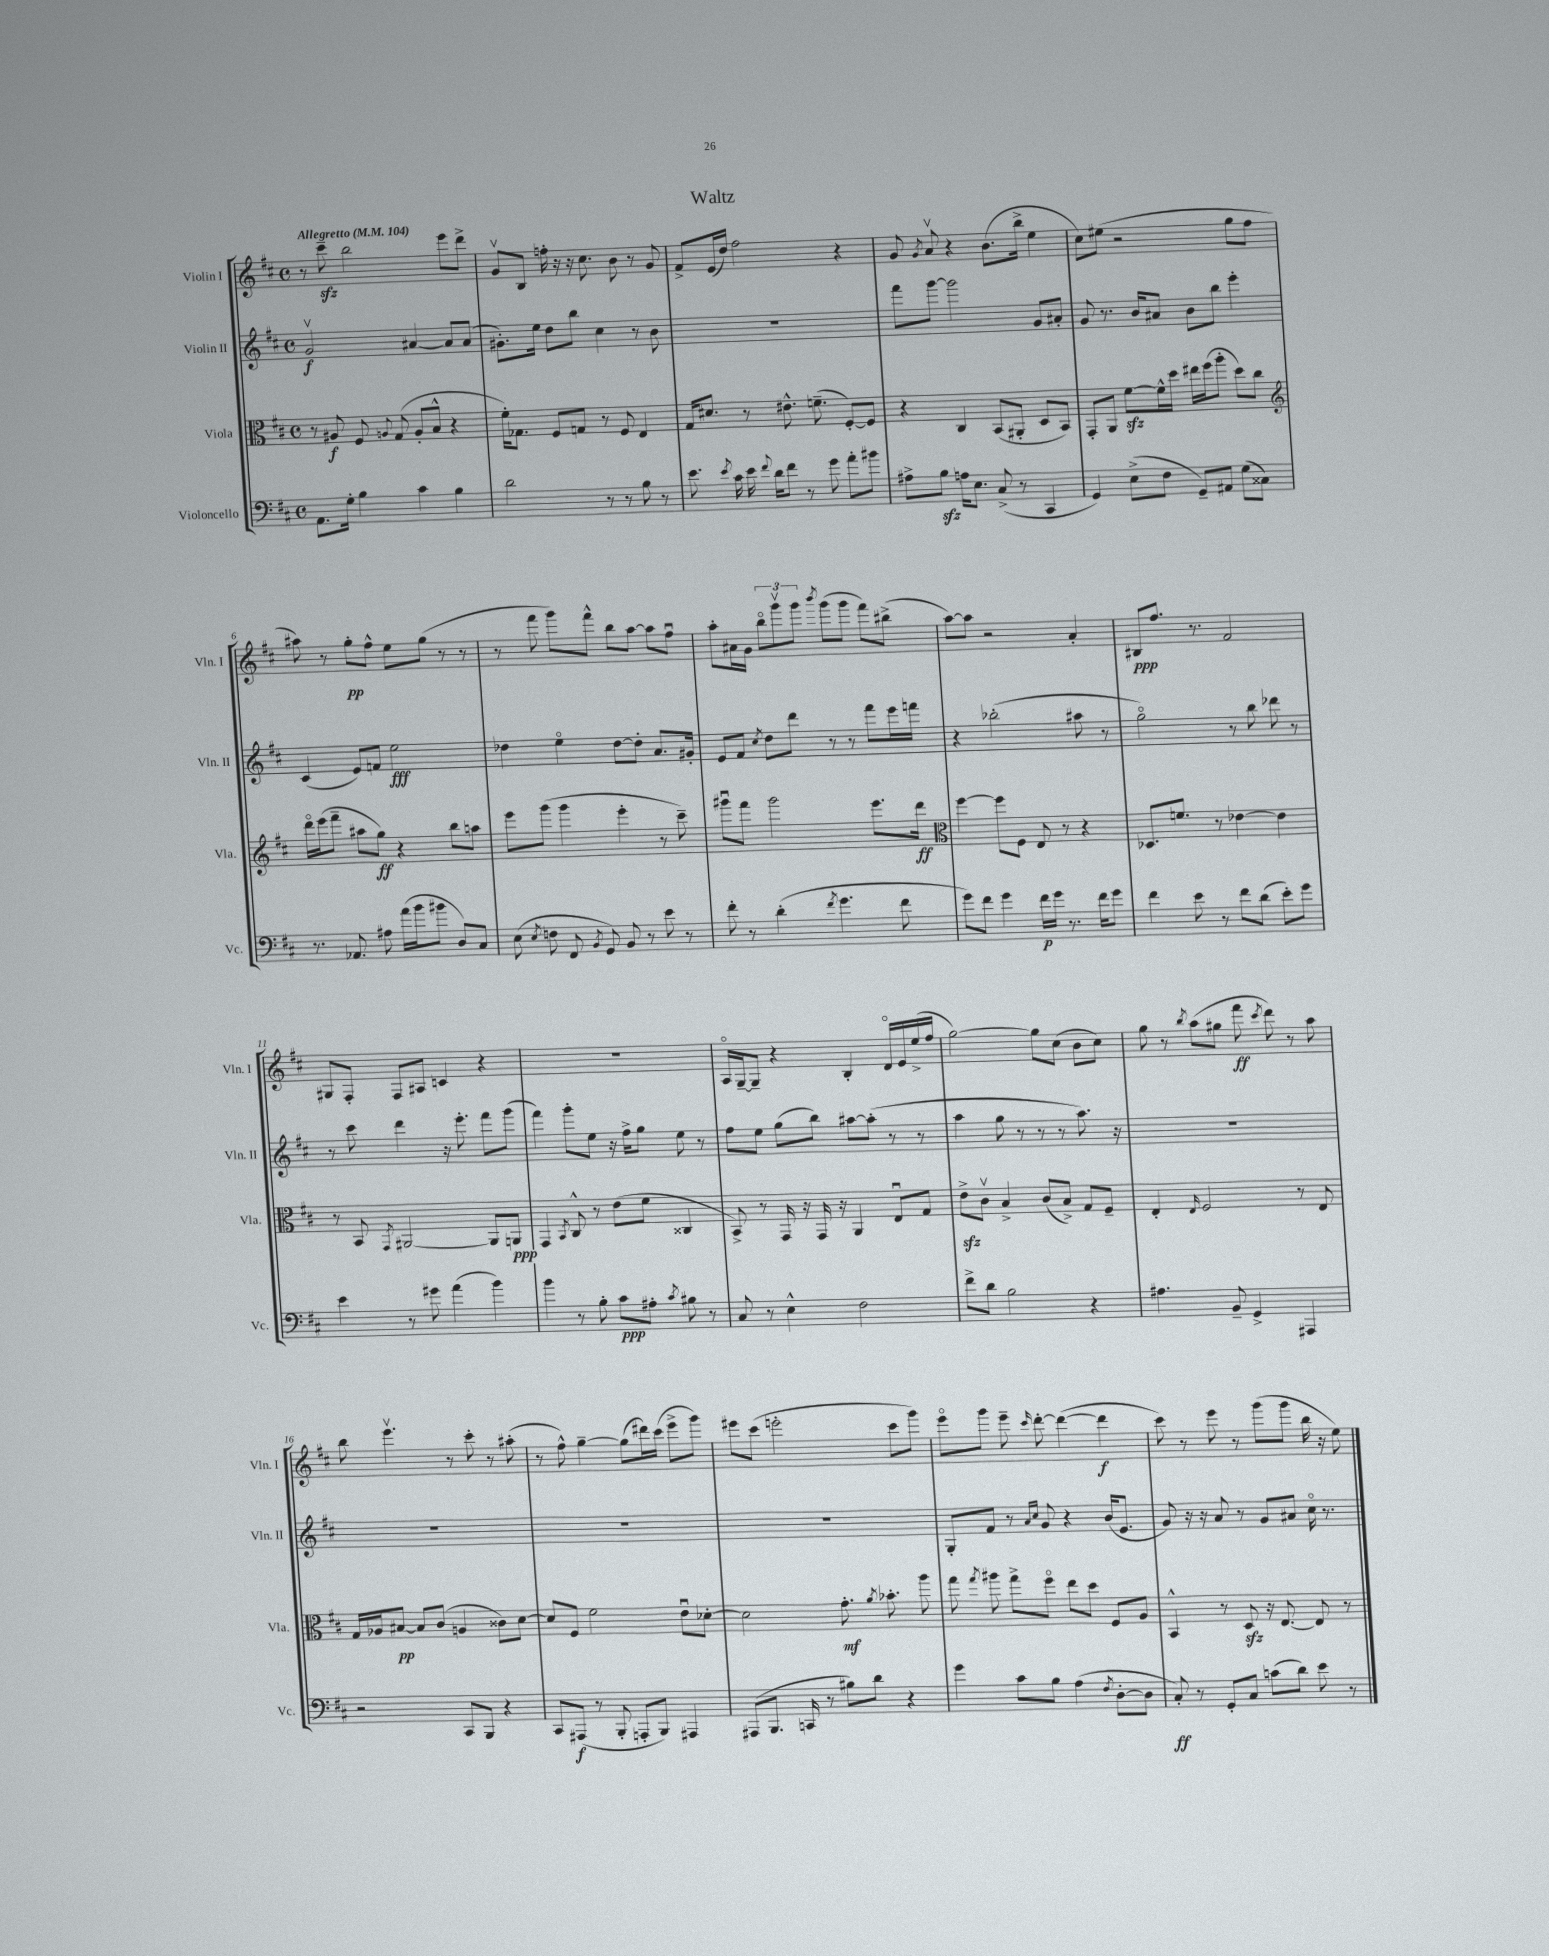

**kern	**kern	**kern	**kern
*staff4	*staff3	*staff2	*staff1
*clefF4	*clefC3	*clefG2	*clefG2
*k[f#c#]	*k[f#c#]	*k[f#c#]	*k[f#c#]
*M4/4	*M4/4	*M4/4	*M4/4
*met(c)	*met(c)	*met(c)	*met(c)
*MM104	*MM104	*MM104	*MM104
8.AA	8r	2gv	8r
.	8A#	.	8ccc#~
16G'	.	.	.
4B	8F#	.	2bb
.	8qqA	.	.
.	(8G	.	.
4c#	8A'	[4a#	.
.	8B^^	.	.
4B	4r	8a#]	8eee
.	.	(8a#	8ddd^
=	=	=	=
2d	16f#')	8.g#')	8gv
.	8.G-	.	.
.	.	.	8B
.	.	16ee	.
.	8F#	8dd	16ff'
.	.	.	16r
.	8G	8bb	16r
.	.	.	8.cc#
8r	8r	4cc#	.
8r	8F#	.	8b
8B	4E	8r	8r
8r	.	8b	8g
=	=	=	=
8.e	16G	1r	8f#^
.	8.d#	.	.
.	.	.	(16e
8qe	.	.	.
16c#	.	.	16dd)
16e	8r	.	2ff#
8qqf#	.	.	.
16d	.	.	.
8f#	8.e#^^	.	.
8r	.	.	.
.	(8.f~	.	.
8g	.	.	.
8a'	[8F#')	.	4r
8b#	8F#]	.	.
=	=	=	=
8A#^	4r	8fff#	8g
.	.	.	8qg
8B	.	[8ggg	8av
16A	4C#	2ggg]	4r
8.E	.	.	.
(8C#^	(8BB	.	(8.b
8r	8AA#'	.	.
.	.	.	16bb^
4CC#	8D	8g	4ee
.	8BB)	8a#'	.
=	=	=	=
4GG)	8GG'	8g	8cc#)
.	8AA	8.r	(8ee#
(8E^	[8f#	.	2r
.	.	16b	.
8F#	16f#^^]	8a#	.
.	16dd	.	.
8GG~)	16ee#	8b	.
.	(16ff#	.	.
8AA#	8aa'	8bb	.
(8G	8dd)	4eee'	8gg
8C##)	8cc#	.	8ff#
=	=	=	=
*	*clefG2	*	*
8.r	16dddo	(4c#	8aa#)
.	(16eee	.	.
.	8fff#~	.	8r
8.AA-	.	.	.
.	8aa#	8e)	8gg'
8A#	8gg)	8f	8ff#^^
(16a	4r	2ee	8ee
16b	.	.	.
8b#	.	.	(8gg
8D)	8bb	.	8r
8C#	8aa	.	8r
=	=	=	=
(8E	8eee	4dd-	8r
8qE	.	.	.
8F	(8ggg	.	8fff#
8FF#	4ggg	4eeo	8ggg)
8qBB	.	.	.
8GG)	.	.	8fff#^^
8BB	4eee'	[8dd-	8bb
8r	.	8dd-']	[8aa
8e	8r	8.a	8aa]
8r	8ccc#~)	.	8ff#u
.	.	16g#'	.
=	=	=	=
8f#'	8ggg#u	8e	8aa'
8r	8fff#	8f#	16a#
.	.	.	16g
.	.	8qcc#	.
(4d'	2ggg#	8dd	12bbo
.	.	.	12gggv
.	.	8ddd	.
.	.	.	12ggg
8qf#	.	.	8qbbb
4.g	.	8r	(8ggg
.	.	8r	8ggg
.	8.eee	8fff#	8fff#)
8f#	.	16eee	(8bb#^
.	16ddd	16fff	.
=	=	=	=
*	*clefC3	*	*
8g)	[4ff#	4r	[8aa)
8f#	.	.	8aa]
4g	8ff#]	(2bb-'	2r
.	8F#	.	.
16f#	8E	.	.
16g	.	.	.
8.r	8r	.	.
.	4r	8aa#	4a'
16f#	.	.	.
8g	.	8r	.
=	=	=	=
4f#	8.D-	2ggo)	8B#
.	.	.	8.ff#
.	8.f	.	.
8e	.	.	.
.	.	.	8.r
8r	8r	.	.
8f#	[4e-	8r	2f#
(8d	.	8bb	.
8e')	4e-]	8ddd-	.
8g	.	8r	.
=	=	=	=
4e	8r	8r	8G#
.	8BB	8ccc#	8F#'
.	8qGG	.	.
8r	[2AA#	4ddd	8F#
8g#	.	.	8A#
(4a	.	16r	4c
.	.	8.eee'	.
4b)	8AA#]	8fff#	4r
.	8AA	(8ggg	.
=	=	=	=
4b	4GG	4fff#)	1r
.	8qBB	.	.
8r	8C#^^	8ggg'	.
8B'	8r	8ee	.
8c#	(8e	16r	.
.	.	16ff#^	.
8A#'	8f#	8gg	.
8qc#	.	.	.
8B#	4C##	8ee	.
8r	.	8r	.
=	=	=	=
8C#	8BB^)	8ff#	16Ao
.	.	.	[16G~
8r	8r	8ee	8G~]
4E^^	16GG	(8gg	4r
.	16r	.	.
.	16GG	8bb)	.
.	16r	.	.
2F#	4AA	[8aa#	4B'
.	.	(8aa#']	.
.	8Eu	8r	16do
.	.	.	16e
.	8G	8r	(16ee^
.	.	.	16ff#
=	=	=	=
8f#^	8e^	4aa	[2gg)
8d	8c#v	.	.
2B	4B^	8gg	.
.	.	8r	.
.	(8c#	8r	8gg]
.	8B^)	8r	(8cc#
4r	8G	8.aa)	8b
.	8F#~	.	8cc#)
.	.	16r	.
=	=	=	=
4.A#	4E'	1r	8gg
.	.	.	8r
.	16qqE	.	8qbb
.	2F#	.	(8aa
8BB~	.	.	8gg#
4GG^	.	.	8fff#
.	.	.	8qccc#
.	.	.	8ddd)
4AAA#	8r	.	8r
.	8E	.	8aa
=	=	=	=
2r	16G	1r	8bb
.	16A-	.	.
.	[8B#	.	4.eeev
.	8B#]	.	.
.	(8c#	.	.
8CC#	4A	.	8r
8BBB	.	.	8ccc#'
4r	8c##)	.	8r
.	[8d	.	(8aa#'
=	=	=	=
8CC#	8d]	1r	8r
(8AAA#	8F#	.	8ff#^^)
8r	2f#	.	[4gg~
8BBB'	.	.	.
8AAA'	.	.	(8gg]
8BBB)	.	.	16ddd#)
.	.	.	(16ccc#
4AAA#	8eu	.	8eee^
.	[8d-'	.	8ggg)
=	=	=	=
(8AAA#	2d-]	1r	8eee#
8.BBB	.	.	(8ccc#
.	.	.	2eee'
16CC	.	.	.
8r	.	.	.
8B#)	8.g'	.	.
8d	.	.	.
.	8qa	.	.
.	8.b-'	.	.
4r	.	.	8ccc#
.	8aa	.	8ggg)
=	=	=	=
4g	8gg	8G'	8eeeo
.	8qgg	.	.
.	8aa#	8f#	8ggg
8c#	8gg^	8r	8eee~
.	.	16qqa	.
.	.	16qqcc#	16qqccc#
8B	8ff#o	8g	[8ddd'
(4A	8ee	4r	(4ddd_
.	8dd	.	.
8qF#	.	.	.
[8D'	8F#	(16b	4ddd]
.	.	8.e	.
8D]	8A	.	.
=	=	=	=
8C#')	4BB^^	8g)	8ccc#)
8r	.	16r	8r
.	.	16r	.
8GG'	8r	8a	8eee
8C#	8D	8r	8r
(8c	16r	8g	(8ggg
.	[8.E	.	.
8d)	.	8a#	8ggg
8e	8E]	16cc#o	16bb
.	.	8.r	16r
8r	8r	.	8ee)
==	==	==	==
*-	*-	*-	*-
